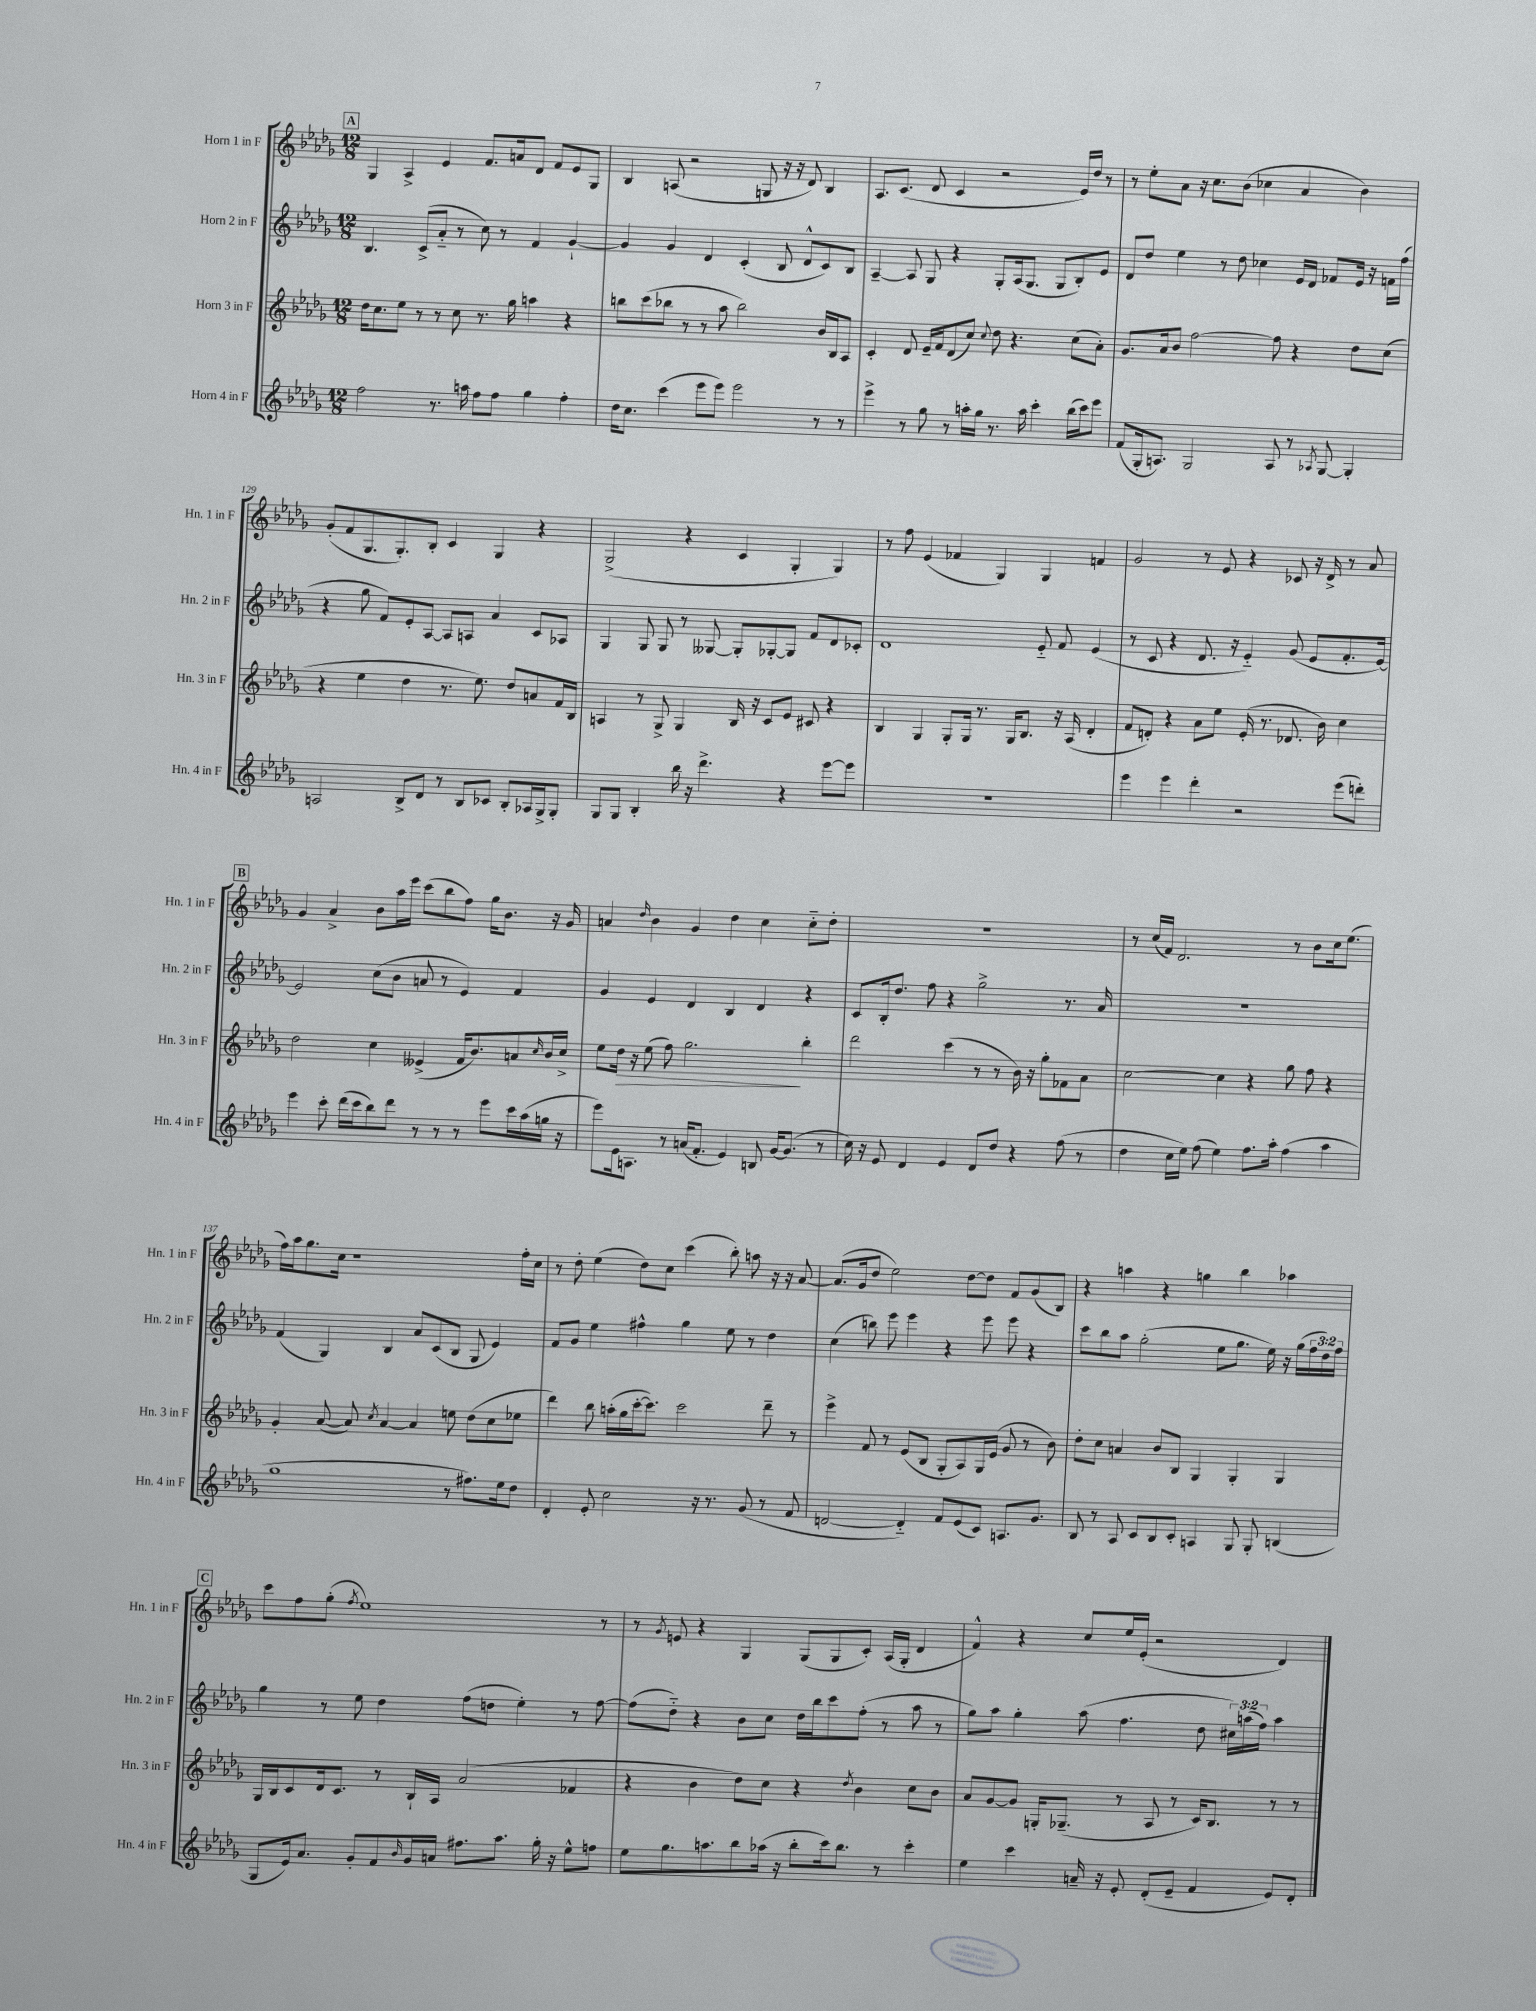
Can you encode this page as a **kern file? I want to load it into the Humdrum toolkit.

**kern	**kern	**dynam	**kern	**kern
*part4	*part3	*part3	*part2	*part1
*staff4	*staff3	*staff3	*staff2	*staff1
*I"Horn 4 in F	*I"Horn 3 in F	*	*I"Horn 2 in F	*I"Horn 1 in F
*I'Hn. 4 in F	*I'Hn. 3 in F	*	*I'Hn. 2 in F	*I'Hn. 1 in F
*clefG2	*clefG2	*	*clefG2	*clefG2
*k[b-e-a-d-g-]	*k[b-e-a-d-g-]	*	*k[b-e-a-d-g-]	*k[b-e-a-d-g-]
*M12/8	*M12/8	*	*M12/8	*M12/8
!!LO:REH:place=s1:t=A
=125	=125	=125	=125	=125
2ff\	16dd-\KL	.	4.B-/	4G-/
.	8.cc\	.	.	.
.	8ee-\J	.	.	4A-^/
.	8r	.	(8c^/L	.
8.r	8r	.	8a-/J	4e-/
.	8cc\	.	8r	.
16aan\	.	.	.	.
8ff\L	8.r	.	8cc\)	8.f/L
8ff\J	.	.	8r	.
.	16gg-\	.	.	16an/k
4gg-\	4aan\	.	4f/	8d-/J
.	.	.	.	8f/L
4ff'\	4r	.	[4g-`/	8e-/
.	.	.	.	8G-/J
=126	=126	=126	=126	=126
16dd-\KL	8bbn\L	.	4g-/]	4B-/
8.cc\J	.	.	.	.
.	(8ccc\	.	.	.
(4ccc\	8bb-X\J	.	4g-/	(8An/
.	8r	.	.	2r
8eee-\L	8r	.	4d-/	.
8eee-\J)	8aa-\	.	.	.
2eee-\	2bb-\)	.	(4c'/	.
.	.	.	.	8Gn/
.	.	.	8B-/	16r
.	.	.	.	16r
.	.	.	8d-^^/L	8d-/)
8r	16b-/LL	.	8c/)	4B-/
.	16B-/J	.	.	.
8r	8A-/J	.	8B-/J	.
=127	=127	=127	=127	=127
4eee-^\	4c'/	.	[4A-~/	8.A-/L
.	.	.	.	(8.c/J
8r	8d-/	.	8A-/]	.
8gg-\	16e-~/LL	.	8G-/	8d-/
.	16f/J	.	.	.
8r	(8d-/	.	4r	4c/
16aan'\LL	8cc/J)	.	.	.
16gg-\JJ	.	.	.	.
.	8qqcc/	.	.	.
8.r	8dd-\	.	8G-'/L	2r
.	4.r	.	(16A-/k	.
16aa\	.	.	8.G-/J	.
4ccc'\	.	.	.	.
.	.	.	8G-/L	.
(16bb-\LL	(8cc\L	.	8B-'/)	16e-/LL)
16ccc\J)	.	.	.	16dd-/JJ
8eee-\J	8a-'\J)	.	8e-/J	8r
=128	=128	=128	=128	=128
(8f/L	8.g-/L	.	8d-/L	8r
16G-'/k	.	.	8dd-/J	8ee-'\L
8.An/J)	16a-/k	.	.	.
.	8b-/J	.	4ee-\	8a-\J
2G-/	[2ff\	.	.	16r
.	.	.	.	8.cc\L
.	.	.	8r	.
.	.	.	8dd-\	(8b-\J
.	.	.	4cc-X\	4cc-X\
8A/	8ff\]	.	.	.
8r	4r	.	16e-/LL	4a-/
.	.	.	16d-/JJ	.
8qA-X/	.	.	.	.
[8G-/	.	.	8f-X/L	.
4G-'/]	8dd-\L	.	16e-/Jk	4b-\)
.	.	.	16r	.
.	(8cc\J	.	16fn\LL	.
.	.	.	(16ff\JJ	.
!!LO:LB:g=z
=129	=129	=129	=129	=129
2An/	4r	.	4r	(8g-'/L
.	.	.	.	8f/
.	4ee-\	.	8gg-\	8.G-/
.	.	.	8f/L)	.
.	.	.	.	8.G-'/)
8B-^/L	4dd-\	.	8e-'/	.
8d-/J	.	.	[8A-/J	8B-'/J
8r	8.r	.	8A-/L]	4c/
8B-/L	.	.	8An/J	.
.	8.ee-\)	.	.	.
8c-X/J	.	.	4a-/	4G-/
8B-'/L	8dd-/L	.	.	.
16A-X/L	8an/	.	8c/L	4r
16G-^/J	.	.	.	.
8G-'/J	16f/L	.	8A-X/J	.
.	16B-/JJ	.	.	.
=130	=130	=130	=130	=130
8G-/L	4An/	.	4G-/	(2G-^/
8G-/J	.	.	.	.
4B-'/	8r	.	8G-/	.
.	8G-^/	.	8G-/	.
16bb-\	4G-/	.	8r	4r
16r	.	.	.	.
4.ddd-^\	.	.	[8G--X/	.
.	16B-/	.	8G--'/L]	4c/
.	16r	.	.	.
.	8c/L	.	[8G-X'/	.
4r	8e-/J	.	8G-/J]	4G-'/
.	8c#X/	.	8f/L	.
[8eee-\L	4r	.	8d-/	4G-/)
8eee-\J]	.	.	8c-X'/J	.
=131	=131	=131	=131	=131
1.r	4B-/	.	1d-	8r
.	.	.	.	8ff\
.	4G-/	.	.	(4e-/
.	8G-'/L	.	.	4f-X/
.	16G-/Jk	.	.	.
.	8.r	.	.	.
.	.	.	.	4G-/)
.	16G-/KL	.	.	.
.	8.B-/J	.	.	.
.	.	.	8e-/	4G-/
.	16r	.	8f/	.
.	(16A-/	.	.	.
.	4d-'/	.	(4e-/	4fn/
=132	=132	=132	=132	=132
4eee-\	8f/L	.	8r	2g-/
.	8dn'/J)	.	8c/	.
4eee-\	4r	.	4r	.
4ddd-'\	8a-\L	.	8.d-/	8r
.	8ee-\J	.	.	8e-/
.	.	.	16r	.
2r	(16e-'/	.	4e-/)	4r
.	8.r	.	.	.
.	8.d-X/	.	(8g-/	8c-X/
.	.	.	8e-/L	16r
.	16b-\)	.	.	16d-^/
(8eee-\L	4cc\	.	8.f'/	8r
8dddn'\J)	.	.	.	8a-/
.	.	.	[16e-/Jk)	.
!!LO:LB:g=z
!!LO:REH:place=s1:t=B
=133	=133	=133	=133	=133
4eee-\	2dd-\	.	2e-/]	4g-/
8ccc'\	.	.	.	4a-^/
(16ddd-\LL	.	.	.	.
16ccc\J	.	.	.	.
8bb-\)	4cc\	.	(8cc\L	8b-\L
8ddd-\J	.	.	8b-\J	16aa-\L
.	.	.	.	16eee-\JJ
8r	(4e--X^/	.	8an/	(8ccc\L
8r	.	.	8r	8bb-\
8r	16f/KL	.	4e-/)	8ff\J)
.	8.b-/)	.	.	.
8eee-\L	.	.	.	16gg-\KL
.	.	.	.	8.b-\J
16ccc\L	8an/	.	4f/	.
(16aa-\	.	.	.	.
.	16qqcc/	.	.	.
16ggn\JJ	16b-/L	.	.	16r
16r	16cc^/JJ	.	.	16g-/
=134	=134	=134	=134	=134
8eee-\L)	8ee-\L	.	4g-/	4an/
!	!	!LO:HP:b	!	!
16e-\k	16dd-\Jk	>	.	.
8.An\J	16r	.	.	.
.	.	.	.	16qqdd-/
.	(8ee-\	.	4e-/	4b-\
8r	8ff\)	.	.	.
(16an/KL	2.gg-\	.	4d-/	4g-/
8.f'/J	.	.	.	.
4e-/)	.	.	4B-/	4dd-\
8Bn/	.	.	4d-/	4cc\
[16g-/KL	.	.	.	.
(8.g-/J]	.	.	.	.
.	4bb-'\	]	4r	8cc\L
8r	.	.	.	8dd-'\J
=135	=135	=135	=135	=135
16cc\)	2ddd-\	.	8c/L	1.r
16r	.	.	.	.
8e-/	.	.	16B-'/k	.
.	.	.	8.dd-/J	.
4d-/	.	.	.	.
.	.	.	8ff\	.
4e-/	(4ccc\	.	4r	.
8d-/L	8r	.	2gg-^\	.
8dd-/J	8r	.	.	.
4r	16b-\)	.	.	.
.	16r	.	.	.
.	8gg-'\L	.	.	.
(8ff\	8f-X\	.	8.r	.
8r	8a-\J	.	.	.
.	.	.	16a-/	.
=136	=136	=136	=136	=136
4dd-\	[2cc\	.	1.r	8r
.	.	.	.	(16cc/LL
.	.	.	.	16f/JJ)
16cc\LL	.	.	.	2.d-/
16ee-\JJ)	.	.	.	.
(8ff\	.	.	.	.
4ee-\)	4cc\]	.	.	.
8.ff\L	4r	.	.	.
16aa-'\Jk	.	.	.	.
(4ff\	8gg-\	.	.	8r
.	8ff\	.	.	8b-\L
4aa-\	4r	.	.	16cc\k
.	.	.	.	(8.ee-\J
!!LO:LB:g=z
=137	=137	=137	=137	=137
1gg-	4g-'/	.	(4f/	16ff\LL)
.	.	.	.	16aa-\J
.	.	.	.	8.gg-\
.	([8a-/	.	4G-/)	.
.	.	.	.	16cc\Jk
.	8a-/])	.	.	1r
.	8qcc/	.	.	.
.	[4a-/	.	4B-/	.
.	4a-/]	.	8a-/L	.
.	.	.	(8c/	.
8r	8een\	.	8B-/J	.
8.ff#X\L)	(8dd-\L	.	8G-/	.
.	8cc\	.	4e-/)	.
16ee-\k	.	.	.	.
8dd-\J	8ee-X\J	.	.	16ff'\LL
.	.	.	.	16cc\JJ
=138	=138	=138	=138	=138
4d-'/	4ddd-\)	.	8f/L	8r
.	.	.	8g-/J	8dd-'\
8e-'/	8bb-\	.	4ee-\	(4ee-\
2cc\	(16aan'\LL	.	.	.
.	16gg-\	.	.	.
.	[16ccc'\J	.	4ff#X^^\	8dd-\L)
.	8.ccc\J])	.	.	.
.	.	.	.	8cc\J
.	2ccc\	.	4gg-\	(4ccc\
16r	.	.	.	.
8.r	.	.	.	.
.	.	.	8ee-\	8bb-'\)
(8g-/	.	.	8r	8aan\
8r	8ddd-~\	.	4dd-\	16r
.	.	.	.	16r
8f/	8r	.	.	[8a-/
=139	=139	=139	=139	=139
[2dn/	4eee-^\	.	(4cc\	(8.a-/L]
.	.	.	.	16g-/k
.	8f/	.	8bbn\)	8dd-/J
.	8r	.	8eee-\	2ee-\)
4d/])	(8e-/L	.	4eee-\	.
.	8B-/J	.	.	.
8f/L	8G-'/L	.	4r	.
(8e-/	8A-/)	.	.	[8dd-\L
8c/J)	16G-/L	.	8eee-\	8dd-\J]
.	(16e-/JJ	.	.	.
8.An/L	8g-/	.	8eee-\	8f/L
.	8r	.	4r	(8g-/
8.g-/J	.	.	.	.
.	8b-\)	.	.	8B-/J)
=140	=140	=140	=140	=140
8B-/	8dd-'\L	.	8ccc\L	4r
8r	8cc\J	.	8bb-\	.
8A-/	4an/	.	8aa-\J	4aan\
8c/L	.	.	(2gg-'\	.
8B-/	8b-/L	.	.	4r
8c'/J	8B-/J	.	.	.
4An/	4G-/	.	.	4ggn\
.	.	.	8ee-\L	.
8G-/	4G-'/	.	8.gg-\J	4bb-\
8G-'/	.	.	.	.
.	.	.	16ee-\)	.
(4Bn/	4G-/	.	16r	4aa-X\
.	.	.	(16gg-\LL	.
.	.	.	24ff\	.
.	.	.	24dd-\)	.
.	.	.	24ff\JJ	.
!!LO:LB:g=z
!!LO:REH:place=s1:t=C
=141	=141	=141	=141	=141
8G-/L	16G-/LL	.	4gg-\	8ccc\L
.	16B-/J	.	.	.
16e-/k)	8c/	.	.	8ff\
8.a-/J	.	.	.	.
.	16d-/k	.	8r	(8gg-'\J
.	8.c/J	.	.	.
.	.	.	.	8qff/
8g-'/L	.	.	8ee-\	1ee-)
8f/	8r	.	4dd-\	.
16qqb-/	.	.	.	.
16g-/L	16B-`/LL	.	.	.
16an/JJ	16A-/JJ	.	.	.
8.ff#X\L	(2a-/	.	(8ff\L	.
.	.	.	8ddn\J	.
8.aa-\J	.	.	.	.
.	.	.	4ee-'\)	.
16gg-'\	.	.	.	.
16r	.	.	.	.
8ee-^^\L	4f-X/	.	8r	.
8ffn\J	.	.	[8ff\	8r
=142	=142	=142	=142	=142
8ee-\L	4r	.	(8ff\L]	8r
.	.	.	.	8qg-/
8.gg-\	.	.	8dd-\J)	8en/
.	4b-\	.	4r	4r
8.aan\	.	.	.	.
8bb-\	8dd-\L)	.	8b-\L	4G-/
(16aa-X\Jk	8cc\J	.	8cc\J	.
16r	.	.	.	.
8bb-'\L	4r	.	16dd-\LL	(8G-/L
.	.	.	16bb-\J	.
16ccc\k)	.	.	8ccc\	8G-/
8.bb-\J	.	.	.	.
.	8qdd-/	.	.	.
.	4b-\	.	(8ff'\J	8c'/J)
8r	.	.	8r	(16A-/LL
.	.	.	.	16G-'/JJ
4ccc'\	8cc\L	.	8aa-\	4d-/
.	8b-\J	.	8r	.
=143	=143	=143	=143	=143
4ee-\	8a-/L	.	8gg-\L)	4f^^/)
.	[8g-/	.	8aa-\J	.
4ccc\	8g-/J]	.	4gg-'\	4r
.	16Gn'/KL	.	.	.
.	(8.G-X~/J	.	.	.
16an~/	.	.	(8aa-\	8cc/L
16r	.	.	.	.
8e-'/	8r	.	4.ff\	16ee-/L
.	.	.	.	(16e-'/JJ
(8d-'/L	8A-/	.	.	2r
8e-~/J	8r	.	.	.
4f/	16c/KL)	.	8dd-\	.
.	8.B-/J	.	.	.
.	.	.	24cc#X\LL)	.
.	.	.	(24aan\	.
.	.	.	24ff\JJ)	.
8e-/L)	8r	.	4aa\	4d-/)
8d-'/J	8r	.	.	.
==	==	==	==	==
*-	*-	*-	*-	*-
